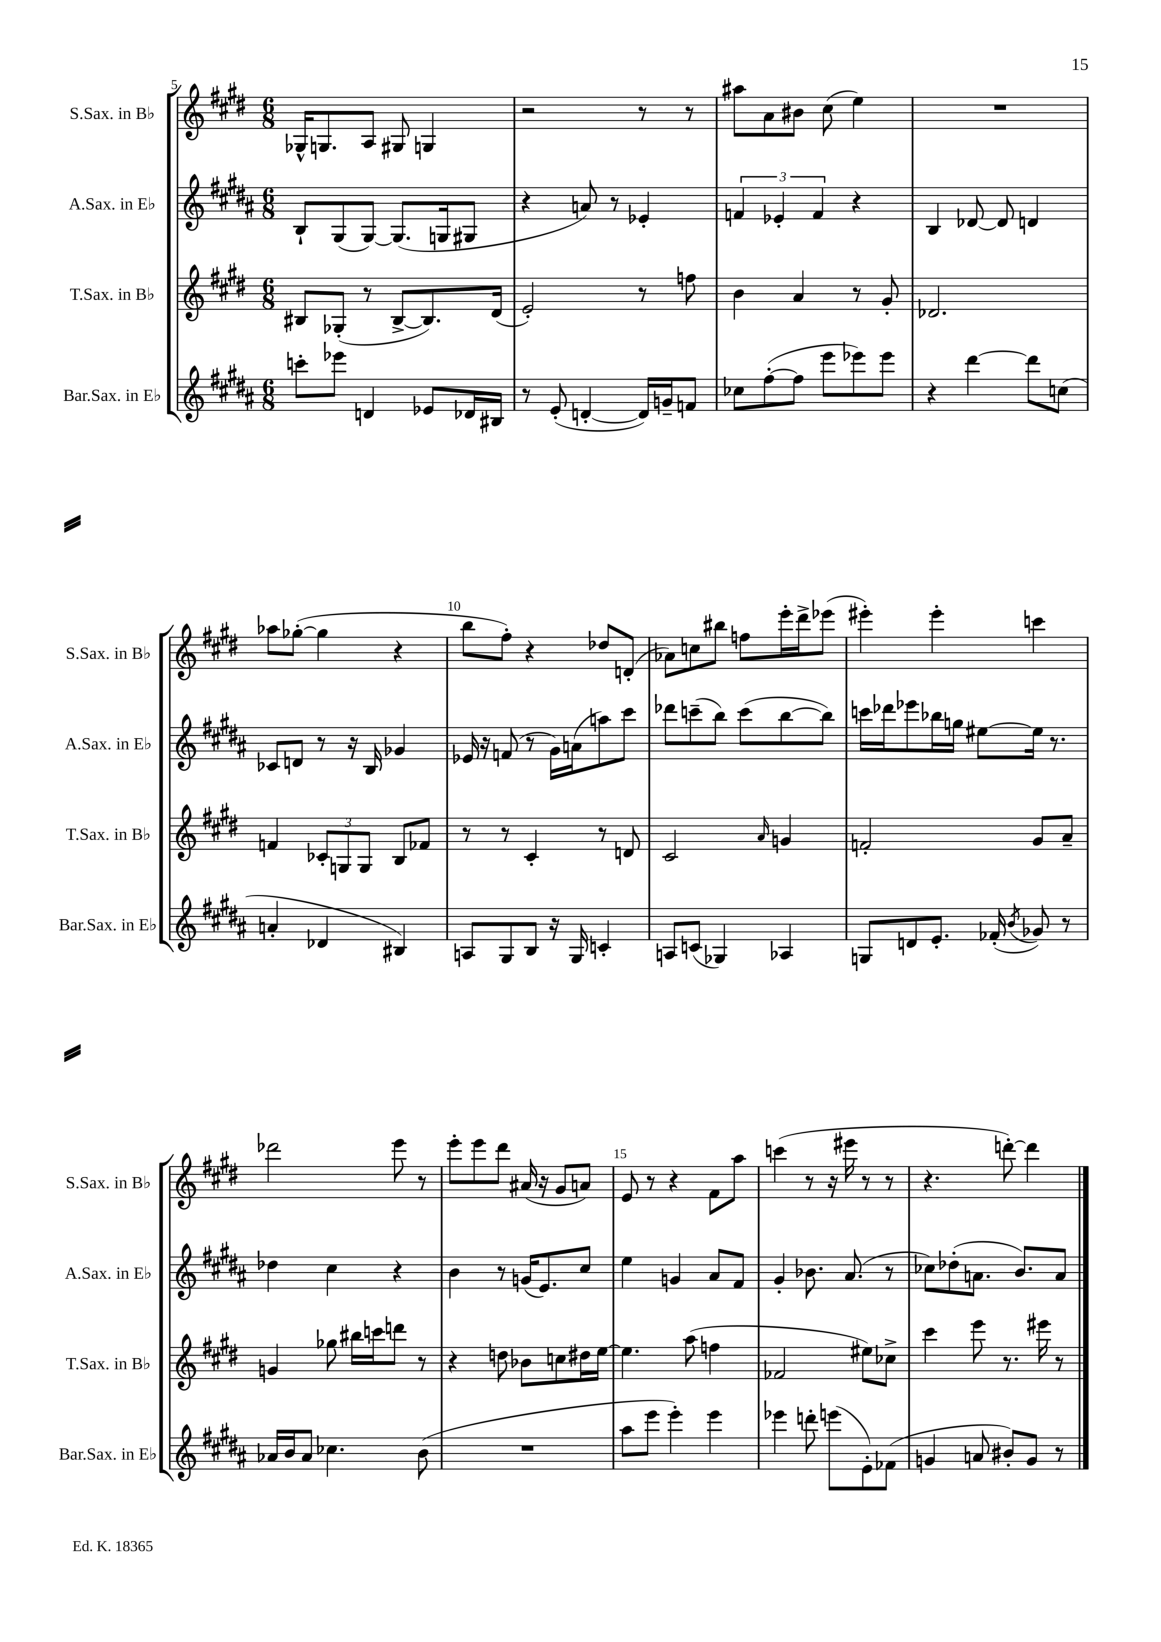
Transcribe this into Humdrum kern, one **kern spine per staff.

**kern	**kern	**kern	**kern
*part4	*part3	*part2	*part1
*staff4	*staff3	*staff2	*staff1
*I"Bar.Sax. in E♭	*I"T.Sax. in B♭	*I"A.Sax. in E♭	*I"S.Sax. in B♭
*I'Bar.Sax. in E♭	*I'T.Sax. in B♭	*I'A.Sax. in E♭	*I'S.Sax. in B♭
*clefG2	*clefG2	*clefG2	*clefG2
*k[f#c#g#d#a#]	*k[f#c#g#d#]	*k[f#c#g#d#a#]	*k[f#c#g#d#]
*M6/8	*M6/8	*M6/8	*M6/8
=5	=5	=5	=5
8cccn'\L	8B#X/L	8B`/L	16G-X^^/KL
.	.	.	8.Gn/
8eee-X\J	(8G-X'/J	(8G#/	.
4dn/	8r	[8G#/J)	8A/J
.	[8B#^/L	(8.G#/L]	8G#X/
8e-X/L	8.B#/])	.	4Gn/
.	.	16Gn/k	.
16d-X/L	.	8G#X/J	.
16B#X/JJ	(16d#/Jk	.	.
=6	=6	=6	=6
8r	2e'/)	4r	2r
(8e'/	.	.	.
[4dn'/	.	8an/)	.
.	.	8r	.
16d/LL])	8r	4e-X'/	8r
16gn~/J	.	.	.
8fn/J	8ffn\	.	8r
=7	=7	=7	=7
8cc-X\L	4b\	6fn/	8aa#X\L
([8ff#'\	.	.	8a\
.	.	6e-X'/	.
8ff#\J]	4a/	.	8b#X\J
.	.	6f/	.
8eee\L	.	.	(8cc#\
8eee-X\)	8r	4r	4ee\)
8eee-\J	8g#'/	.	.
=8	=8	=8	=8
4r	2.d-X/	4B/	2.r
[4ddd#\	.	[8d-X/	.
.	.	8d-/]	.
8ddd#\L]	.	4dn/	.
(8ccn\J	.	.	.
!!LO:LB:g=z
=9	=9	=9	=9
4an'/	4fn/	8c-X/L	8aa-X\L
.	.	8dn/J	([8gg-X'\J
4d-X/	12c-X'/L	8r	4gg-\]
.	12Gn/	.	.
.	.	16r	.
.	12G/J	.	.
.	.	16B/	.
4B#X/)	8B/L	4g-X/	4r
.	8f-X/J	.	.
=10	=10	=10	=10
8An/L	8r	16e-X/	8bb\L
.	.	16r	.
8G#/	8r	(8fn/	8ff#'\J)
8B/J	4c#'/	8r	4r
16r	.	16g#\LL)	.
16G#/	.	(16an\J	.
4cn'/	8r	8aan\)	8dd-X/L
.	8dn/	8ccc#\J	(8dn'/J
=11	=11	=11	=11
8An/L	2c#/	8ddd-X\L	8a-X\L)
(8cn/J	.	(8cccn~\	8ccn\
4G-X/)	.	8bb\J)	8bb#X\J
.	.	(8ccc\L	8ffn\L
.	16qqa/	.	.
4A-X/	4gn/	[8bb\	16eee'\L
.	.	.	16ddd#^\J
.	.	8bb\J])	(8eee-X\J
=12	=12	=12	=12
8Gn/L	2fn'/	16cccn\LL	4eee#X'\)
.	.	16ddd-X\J	.
8dn/	.	8eee-X\	.
8.e'/J	.	16bb-X\L	4eee#'\
.	.	16ggn\JJ	.
.	.	[8ee#X\L	.
(16f-X'/	.	.	.
8qb/	.	.	.
8g-X/)	8g#/L	16ee#\Jk]	4cccn\
.	.	8.r	.
8r	8a~/J	.	.
!!LO:LB:g=z
=13	=13	=13	=13
16a-X/LL	4gn/	4dd-X\	2ddd-X\
16b/J	.	.	.
8a-/J	.	.	.
4.cc-X\	8gg-X\	4cc#\	.
.	16bb#X\LL	.	.
.	16cccn\J	.	.
.	8dddn\J	4r	8eee\
(8b\	8r	.	8r
=14	=14	=14	=14
2.r	4r	4b\	8eee'\L
.	.	.	8eee\
.	8ddn\	8r	8ddd#\J
.	8b-X\L	(16gn/KL	(16a#X/
.	.	8.e/)	16r
.	8ccn\	.	8g#/L
.	16dd#X\L	8cc#/J	8an/J)
.	[16ee\JJ	.	.
=15	=15	=15	=15
8aa#\L	4.ee\]	4ee\	8e/
8eee\J	.	.	8r
4eee'\)	.	4gn/	4r
.	(8aa\	.	.
4eee\	4ffn\	8a#/L	8f#\L
.	.	8f#/J	8aa\J
=16	=16	=16	=16
4eee-X\	2f-X/	4g#'/	(4cccn\
8dddn'\	.	8.b-X\	8r
(8eeen\L	.	.	16r
.	.	(8.a#/	16eee#X\
8e'\)	8ee#X\L)	.	8r
(8f-X\J	8cc-X^\J	8r	8r
=17	=17	=17	=17
4gn/	4ccc#\	8cc-X\L)	4.r
.	.	(8dd-X'\	.
8an/	8eee\	8.an\J	.
8b#X'/L)	8.r	.	[8dddn'\)
.	.	8.b/L)	.
8g/J	.	.	4ddd\]
.	16eee#X\	.	.
8r	8r	8a/J	.
==	==	==	==
*-	*-	*-	*-
